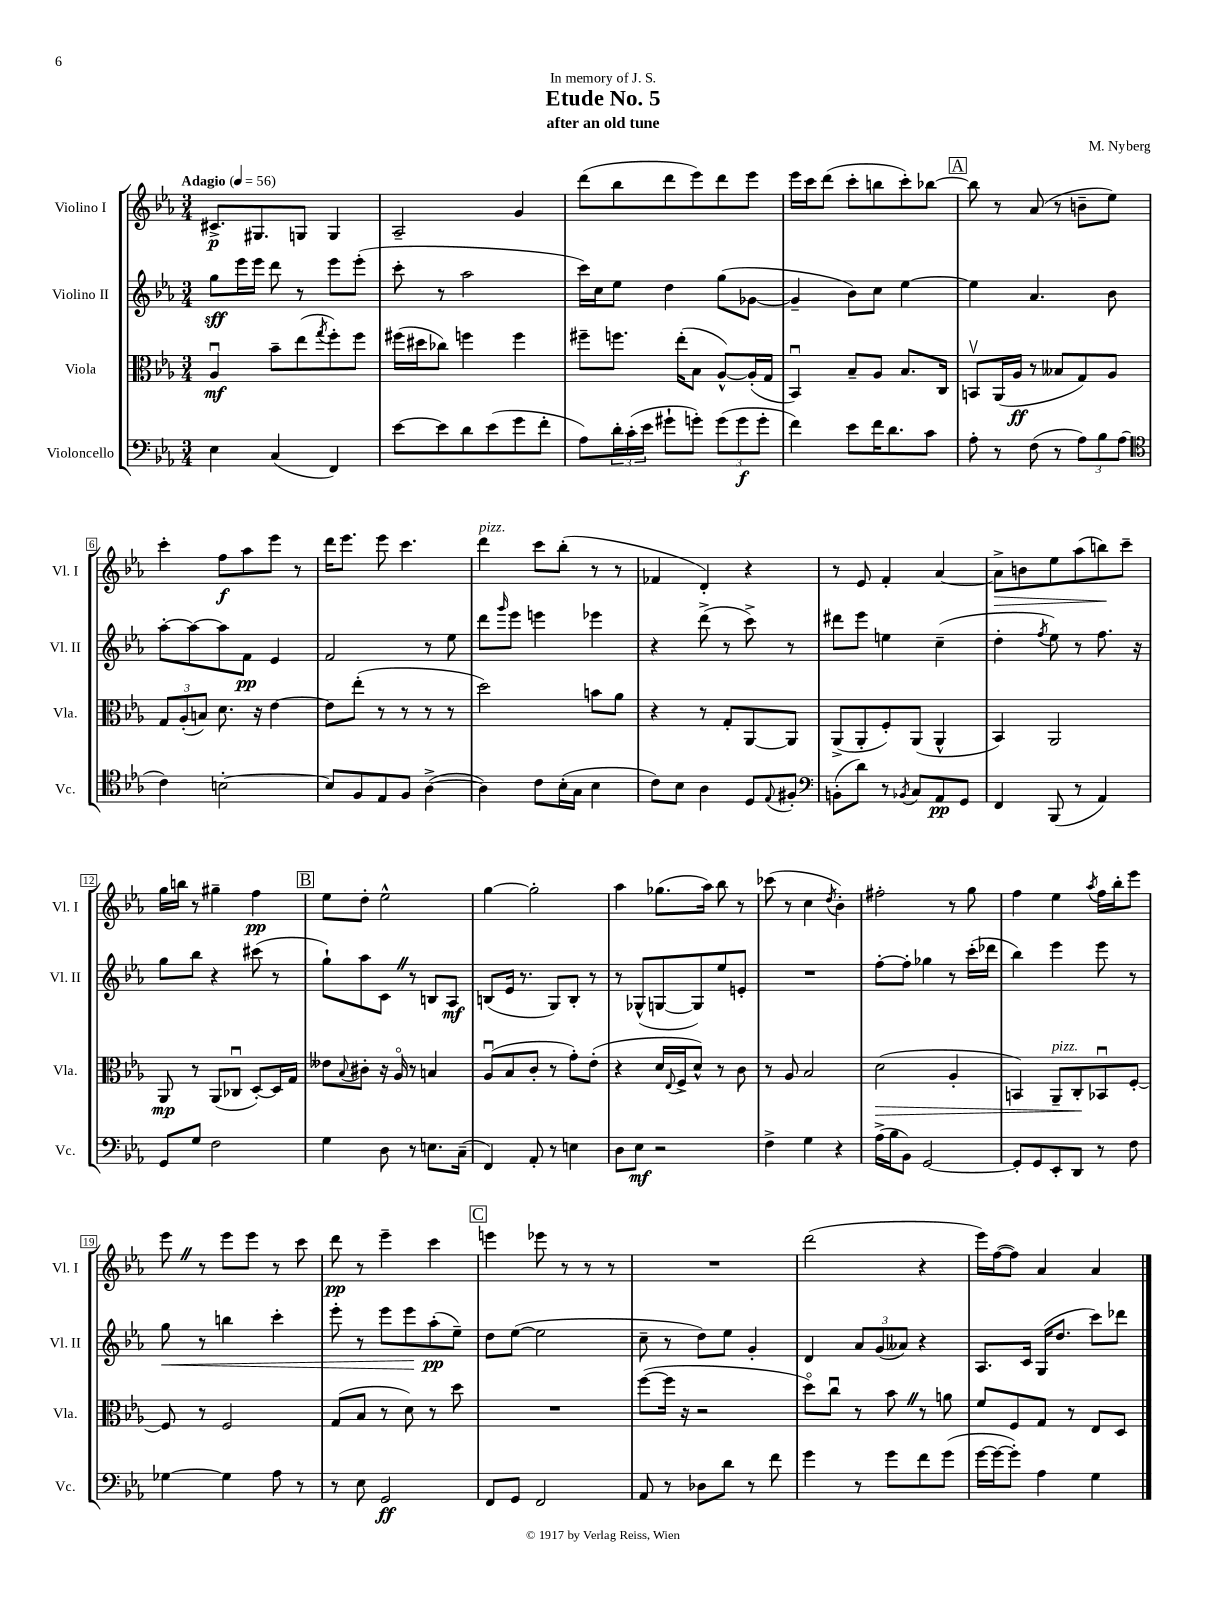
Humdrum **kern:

**kern	**kern	**kern	**kern
*staff4	*staff3	*staff2	*staff1
*clefF4	*clefC3	*clefG2	*clefG2
*k[b-e-a-]	*k[b-e-a-]	*k[b-e-a-]	*k[b-e-a-]
*M3/4	*M3/4	*M3/4	*M3/4
*MM56	*MM56	*MM56	*MM56
4E-	4A-u	8gg	8.c#^
.	.	16eee-	.
.	.	16eee-	8.G#
(4C	8b-~	8ddd	.
.	(8ee-	8r	8G
.	8qgg	.	.
4FF)	8ff')	8eee-	4G
.	8ff	(8eee-'	.
=	=	=	=
[8e-	(16ff#	8ccc'	2A-~
.	16dd#	.	.
8e-]	8cc-)	8r	.
8d	4ff	2aa-	.
(8e-	.	.	.
8g	4ff	.	4g
8f'	.	.	.
=	=	=	=
8A-)	8ff#~	16ccc)	(8ddd
.	.	16cc	.
24d'	8.ff	8ee-	8bb-
(24c'	.	.	.
24e-	.	.	.
8g#`	.	4dd	8ddd
.	(16ee-'	.	.
8g')	8B-	.	8eee-)
(12g	[8A-^^)	(8gg	8ddd
12g	.	.	.
.	(16A-']	[8g-	8eee-
12g'	.	.	.
.	16G	.	.
=	=	=	=
4f)	4BB-u)	4g-~]	16eee-
.	.	.	16ccc
.	.	.	(8ddd
8e-	8B-~	8b-)	8ccc'
16f	8A-	8cc	8bb
8.d	.	.	.
.	8.B-	[4ee-	8ccc')
8c	.	.	[8bb-
.	16C	.	.
=	=	=	=
8A-'	8BBv	4ee-]	8bb-]
8r	(16AA-	.	8r
.	16A-	.	.
(8F	8r	4.a-	(8a-
8r	8B--	.	8r
12A-)	8G)	.	8b~
12B-	.	.	.
.	8A-	8b-	8ee-)
(12A-	.	.	.
=	=	=	=
*clefC4	*	*	*
4c)	12G	[8aa-'	4ccc'
.	(12A-'	.	.
.	.	8aa-_	.
.	12B)	.	.
[2B'	8.d	8aa-]	8ff
.	.	8f	8aa-
.	16r	.	.
.	[4e-	4e-	8eee-
.	.	.	8r
=	=	=	=
8B]	8e-]	2f	16ddd
.	.	.	8.eee-
8F	(8ee-'	.	.
8E-	8r	.	8eee-
8F	8r	.	4.ccc
([4A-^	8r	8r	.
.	8r	8ee-	.
=	=	=	=
4A-])	2dd)	8ddd	4ddd
.	.	16qqggg	.
.	.	8eee-	.
8c	.	4eee	8ccc
(16B-'	.	.	(8bb-'
16G	.	.	.
4B-	8b	4eee-	8r
.	8a-	.	8r
=	=	=	=
8c)	4r	4r	4f-
8B-	.	.	.
4A-	8r	(8ddd^	4d')
.	8G'	8r	.
8D	[8AA-	8ccc^)	4r
8qqE-	.	.	.
8F#'	8AA-]	8r	.
=	=	=	=
*clefF4	*	*	*
(8BB'	(8AA-^	8ddd#	8r
8d)	8AA-'	8eee-	8e-
8r	8F')	4ee	4f'
8qBB-	.	.	.
8C	(8AA-	.	.
8AA-	4AA-^^	(4cc~	[4a-
8GG	.	.	.
=	=	=	=
4FF	4BB-)	4dd'	8a-^]
.	.	.	8b
.	.	8qff	.
(8BBB-	2AA-	8ee-)	8ee-
8r	.	8r	(8aa-
4AA-)	.	8.ff	8bb)
.	.	.	8ccc~
.	.	16r	.
=	=	=	=
8GG	8AA-	8gg	16gg
.	.	.	16bb
8G	8r	8bb-	8r
2F	(8AA-	4r	4gg#~
.	8C-u	.	.
.	[8D')	(8ccc#	4ff
.	16D]	8r	.
.	16G	.	.
=	=	=	=
4G	8e--	8gg`)	8ee-
.	8qqB-	.	.
.	8c#'	8aa-	8dd'
8D	16r	8c	2ee-^^
.	16A-o	.	.
8r	8r	8r	.
8.E	4B	8B	.
.	.	8A-	.
(16C~	.	.	.
=	=	=	=
4FF)	(8A-u	(8B	[4gg
.	8B-	16e-	.
.	.	8.r	.
8AA-'	8c'	.	2gg']
8r	8r	8G)	.
4E	8g')	8B'	.
.	(8e-'	8r	.
=	=	=	=
8D	4r	8r	4aa-
8E-	.	(8G-^^	.
2r	16d	[8G	(8.gg-
.	8qqE-	.	.
.	16F^	.	.
.	8d^^)	8G])	.
.	.	.	16aa-)
.	8r	8ee-	8bb-
.	8c	8e'	8r
=	=	=	=
4F^	8r	2.r	(8ccc-
.	8A-	.	8r
4G	2B-	.	4cc
.	.	.	8qdd
4r	.	.	4b-')
=	=	=	=
(16A-^	(2d	[8ff'	2ff#'
16B-	.	.	.
8BB-)	.	8ff']	.
[2GG	.	4gg-	.
.	4A-'	8r	8r
.	.	(16ccc'	8gg
.	.	16ddd-	.
=	=	=	=
8GG']	4BB)	4bb-)	4ff
8GG	.	.	.
8EE-'	8AA-~	4eee-	4ee-
8DD	8C'	.	.
.	.	.	8qaa-
8r	8BB-u	8eee-	16ff
.	.	.	16bb-'
8F	[8F'	8r	8eee-
=	=	=	=
[4G-	8F]	8gg	8eee-
.	8r	8r	8r
4G-]	2F	4bb	8eee-
.	.	.	8eee-
8A-	.	4ccc'	8r
8r	.	.	8ccc
=	=	=	=
8r	(8G	8eee-'	8ddd
8E-	8B-	8r	8r
2GG	8r	8eee-	4eee-~
.	8d)	8eee-	.
.	8r	(8aa-'	4ccc
.	8dd	8ee-~)	.
=	=	=	=
8FF	2.r	8dd	4eee
8GG	.	([8ee-	.
2FF	.	2ee-]	8eee-
.	.	.	8r
.	.	.	8r
.	.	.	8r
=	=	=	=
8AA-	([8ff	8cc~	2.r
8r	16ff]	8r	.
.	16r	.	.
8D-	2r	8dd)	.
8d	.	8ee-	.
8r	.	4g'	.
8f	.	.	.
=	=	=	=
4g	8ddo)	4d	(2ddd
.	8ccu	.	.
8r	8r	12a-	.
.	.	(12g	.
8g	8b-	.	.
.	.	12a--)	.
8f	8r	4r	4r
(8g	8a	.	.
=	=	=	=
[16g	8f	8.A-	16eee-)
16g_	.	.	([16ff
8g'])	8F	.	8ff])
.	.	16c	.
4A-	8G	(16G	4a-
.	.	8.dd	.
.	8r	.	.
4G	8E-	8ccc)	4a-
.	8D	8ddd-	.
==	==	==	==
*-	*-	*-	*-
